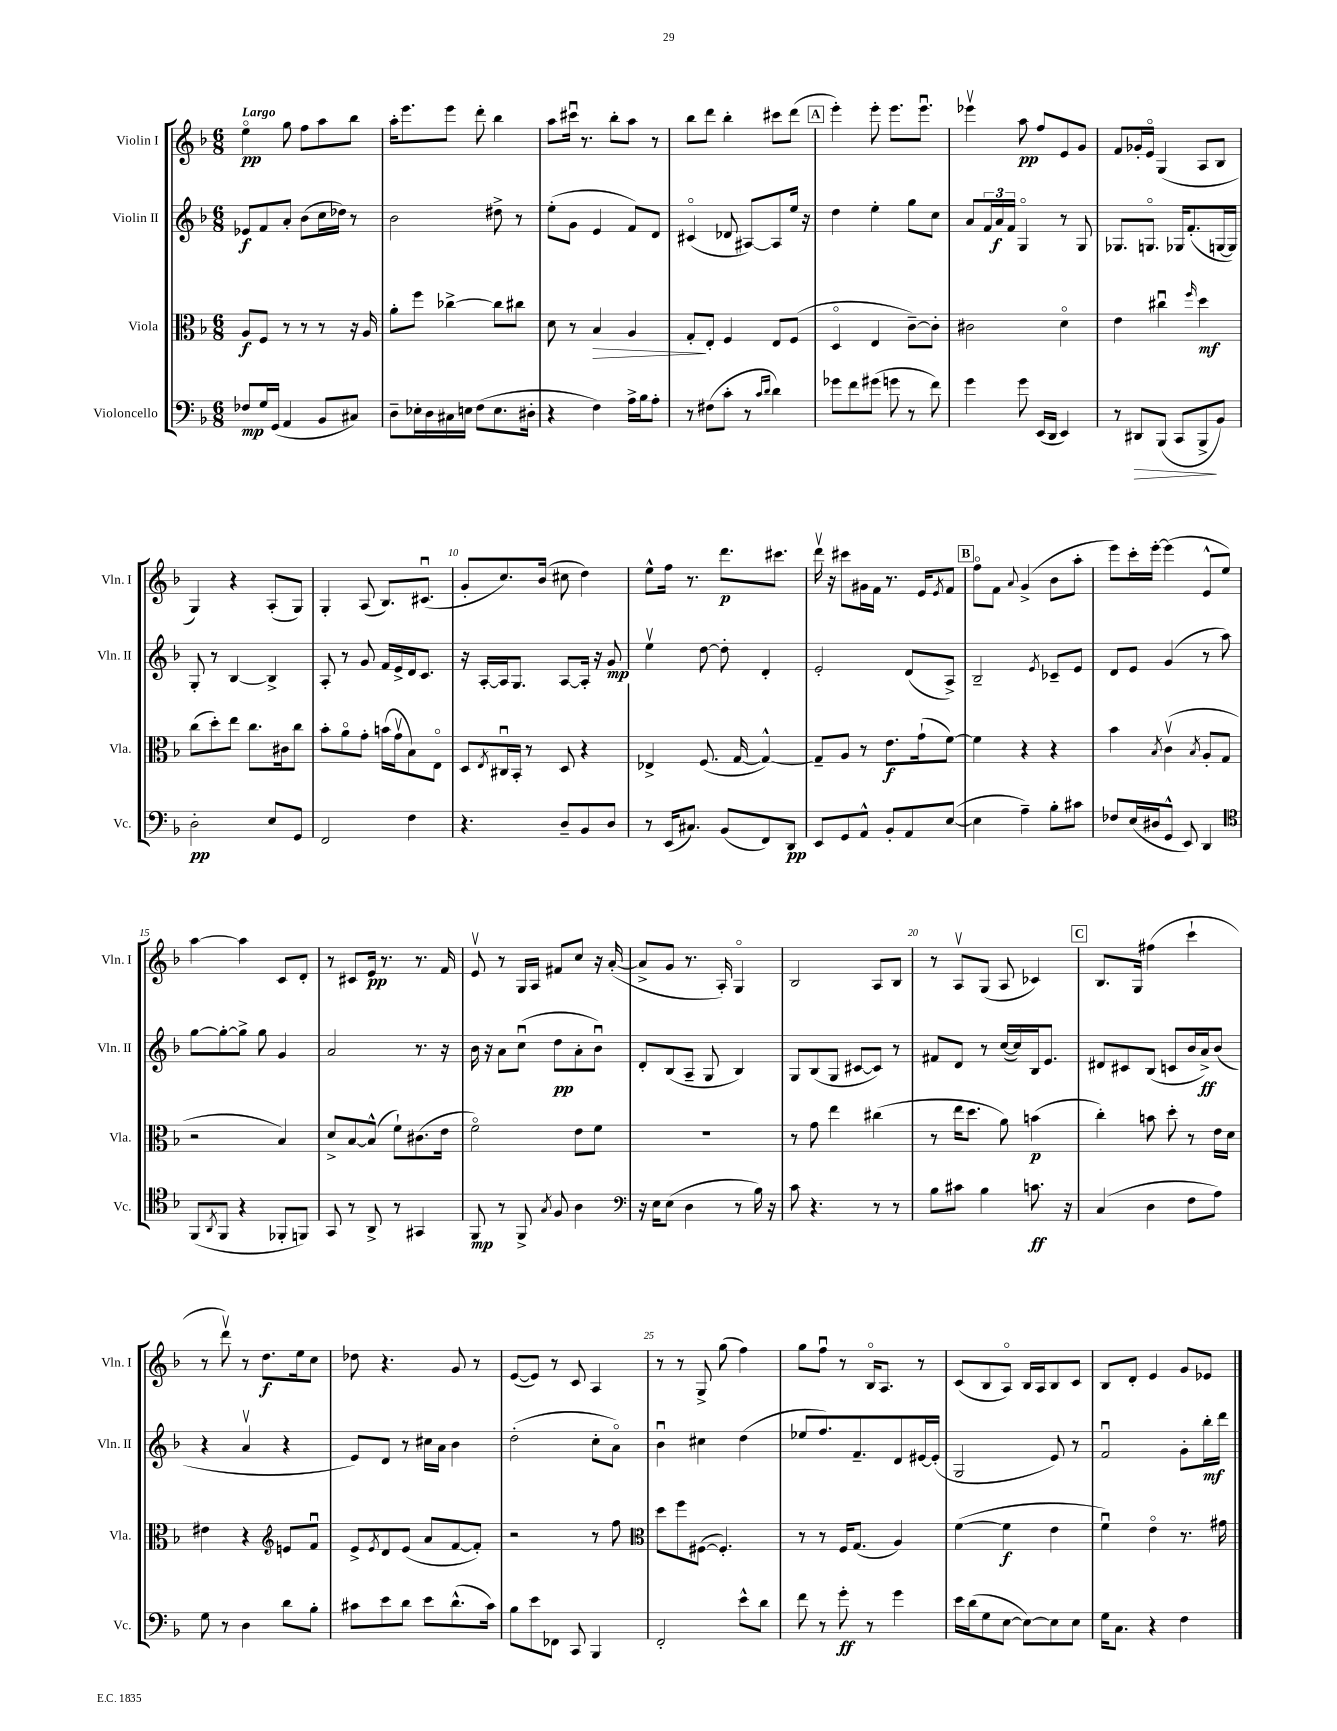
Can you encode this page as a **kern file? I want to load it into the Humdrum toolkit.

**kern	**kern	**kern	**kern
*staff4	*staff3	*staff2	*staff1
*clefF4	*clefC3	*clefG2	*clefG2
*k[b-]	*k[b-]	*k[b-]	*k[b-]
*M6/8	*M6/8	*M6/8	*M6/8
8F-	8A	8e-	4eeo
16G	8F	8f	.
(16GG	.	.	.
4AA	8r	8a'	8gg
.	8r	(8b-	8ff
8BB-	8r	16cc	8aa
.	.	16dd-)	.
8C#)	16r	8r	8bb-
.	16A	.	.
=	=	=	=
8D~	8a'	2b-	16aa'
.	.	.	8.eee
16E-'	8ff	.	.
16D	.	.	.
16C#	[4cc-^	.	8eee
16E	.	.	.
(8F	.	.	8ddd'
8.E	8cc-]	8dd#^	4bb-
.	8cc#	8r	.
16D#'	.	.	.
=	=	=	=
4r	8d	(8ee'	8aa
.	8r	8g	16ccc#u
.	.	.	8.r
4F)	4B-	4e	.
.	.	.	8bb-'
16A^	4A	8f)	8aa
16B-	.	.	.
8A'	.	8d	8r
=	=	=	=
8r	8G'	(4c#o	8bb-
(8F#	8E'	.	8ddd
8c'	4F	8d-	4bb-'
8r	.	[8A#)	.
16qqc	.	.	.
16qqd	.	.	.
4d)	8E	8A#]	8ccc#
.	(8F	16ee	(8ddd
.	.	16r	.
=	=	=	=
8g-	4Do	4dd	4eee')
8f	.	.	.
(8g#	4E	4ee'	8eee'
8g	.	.	8.eee
8r	[8c~)	8gg	.
.	.	.	8.eeeu
8f)	8c']	8cc	.
=	=	=	=
4g	2c#	8a	4eee-v
.	.	24f	.
.	.	24a	.
.	.	24f	.
8g	.	4Go	8aa
(16EE	.	.	8ff
16DD	.	.	.
4EE)	4do	8r	8e
.	.	8G	8g
=	=	=	=
8r	4e	8.G-	8f
8DD#	.	.	16g-'
.	.	8.Go	16eo
(8BBB-	4cc#u	.	(4G
8CC	.	16G-	.
.	.	(8.f'	.
.	16qqff	.	.
8BBB-^	4dd	.	8A
8BB-)	.	[16G	8B-
.	.	16G])	.
=	=	=	=
2D'	(8cc	8G'	4G)
.	8dd')	8r	.
.	8ee	[4B-	4r
.	8.cc	.	.
8E	.	4B-^]	(8A'
.	16c#	.	.
8GG	8cc	.	8G)
=	=	=	=
2FF	8b-'	8A'	4G'
.	8ao	8r	.
.	8g'	8g	(8A
.	(16b	16f	8.B-)
.	16gv	16e^	.
4F	8B-)	16d	.
.	.	8.c	(8.c#u
.	8Eo	.	.
=	=	=	=
4.r	8D	16r	8g'
.	.	[16A'	.
.	8qE	.	.
.	16C#u	16A]	8.cc)
.	16BB-'	8.G	.
.	8r	.	.
.	.	.	(16b-
8D~	8D	[8A	8cc#
8BB-	4r	16A']	4dd)
.	.	16r	.
8D	.	8g	.
=	=	=	=
8r	4E-^	4eev	8ee^^
(16EE	.	.	16ff
8.C#)	.	.	8.r
.	(8.F	[8dd	.
(8BB-	.	8dd']	8.ddd
.	[16G	.	.
8FF)	4G^^_)	4d'	.
.	.	.	8.ccc#
8DD	.	.	.
=	=	=	=
8EE	8G~]	2e'	16dddv
.	.	.	16r
8GG	8A	.	8ccc#
8AA^^	8r	.	16g#
.	.	.	16f
8BB-'	8.e	.	8.r
8AA	.	(8d	.
.	(16g`	.	16e
.	.	.	8qe
([8E	[8f)	8A^)	8f
=	=	=	=
4E]	4f]	2B-~	8ffo
.	.	.	8f
.	.	.	8qqa
4A~)	4r	.	(4g^
.	.	8qe	.
8B-'	4r	8c-~	8b-
8c#	.	8e	8aa'
=	=	=	=
8F-	4b-	8d	8eee)
(16E	.	8e	16ccc'
16D#	.	.	[16eee'
.	8qB-	.	.
8GG^^	(4cv	(4g	(4eee]
8EE)	.	.	.
.	8qB-	.	.
4DD	8A'	8r	8e^^
.	8G	8aa)	8ee)
=	=	=	=
*clefC4	*	*	*
(8FF	2r	[8gg	[4aa
8qAA	.	.	.
8FF	.	8gg'_	.
4r	.	8gg^]	4aa]
.	.	8gg	.
8FF-'	4B-)	4g	8c
8FF)	.	.	8d'
=	=	=	=
8GG	8d^	2a	8r
8r	[8B-	.	8c#
8AA^	(8B-^^]	.	16e
.	.	.	8.r
8r	8f`)	.	.
4GG#	(8.c#	8.r	8.r
.	16e	16r	16f
=	=	=	=
8FF	2fo)	16b-	8ev
.	.	16r	.
8r	.	8a	8r
8FF^	.	(8ccu	16G
.	.	.	16A
8qG	.	.	.
8F	.	8dd	8f#
4A	8e	8a'	8cc
.	8f	8b-u)	16r
.	.	.	([16a'
=	=	=	=
*clefF4	*	*	*
16r	2.r	8d'	8a^]
16E	.	.	.
(8E	.	(8B-	8g
4D	.	8A~	8.r
.	.	8G	.
.	.	.	16A')
8r	.	4B-)	4Go
16B-)	.	.	.
16r	.	.	.
=	=	=	=
8c	8r	8G	2B-
4.r	8g	(8B-	.
.	4ee	8G	.
.	.	[8c#	.
8r	(4cc#	8c#])	8A
8r	.	8r	8B-
=	=	=	=
8B-	8r	8f#	8r
8c#	16ee	8d	8Av
.	8.dd	.	.
4B-	.	8r	(8G
.	8a)	([16cc	8A
.	.	16cc])	.
8.c	(4b	16B-	4c-)
.	.	8.e	.
16r	.	.	.
=	=	=	=
(4C	4cc')	8d#	8.B-
.	.	8c#	.
.	.	.	16G
4D	8b	(8B-	(4ff#
.	8dd'	8c	.
8F	8r	16b-	4ccc`
.	.	16a^)	.
8A)	16e	(8b-	.
.	16d	.	.
=	=	=	=
8G	4e#	4r	8r
8r	.	.	8dddv)
4D	4r	4av	8r
.	.	.	8.dd
*	*clefG2	*	*
8d	8e	4r	.
.	.	.	16ee
8B-'	8fu	.	8cc
=	=	=	=
8c#	8e^	8e)	8dd-
.	8qe	.	.
8e	8d	8d	4.r
8d	(8e	8r	.
8e	8a	16cc#	.
.	.	16a	.
(8.d^^	[8f	4b-	8g
.	8f'])	.	8r
16c#)	.	.	.
=	=	=	=
8B-	2r	(2dd'	([8e
8e	.	.	8e])
8FF-	.	.	8r
8CC	.	.	8c
4BBB-	8r	8cc'	4A
.	8ff	8ao)	.
=	=	=	=
*	*clefC3	*	*
2FF'	8dd	4b-u	8r
.	8ff	.	8r
.	([8F#	4cc#	8G^
.	4.F#'])	.	(8gg
8e^^	.	(4dd	4ff)
8d	.	.	.
=	=	=	=
8f	8r	8ee-	8gg
8r	8r	8.ff)	8ffu
8g'	16F	.	8r
.	(8.G	8.f~	.
8r	.	.	16B-o
.	.	.	8.A
4g	4A)	8d	.
.	.	[16e#	8r
.	.	(16e#']	.
=	=	=	=
16e	([4f	2G	(8c
(16d	.	.	.
8G	.	.	8B-
[8E	4f]	.	8Ao)
8E_)	.	.	16B-
.	.	.	16A
8E]	4e	8e)	8B-
8E	.	8r	8c
=	=	=	=
16G	4fu)	2fu	8B-
8.C	.	.	.
.	.	.	8d'
4r	4eo	.	4e
4F	8.r	8g'	8g
.	.	16bb-'	8e-
.	16g#	16ddd	.
==	==	==	==
*-	*-	*-	*-
